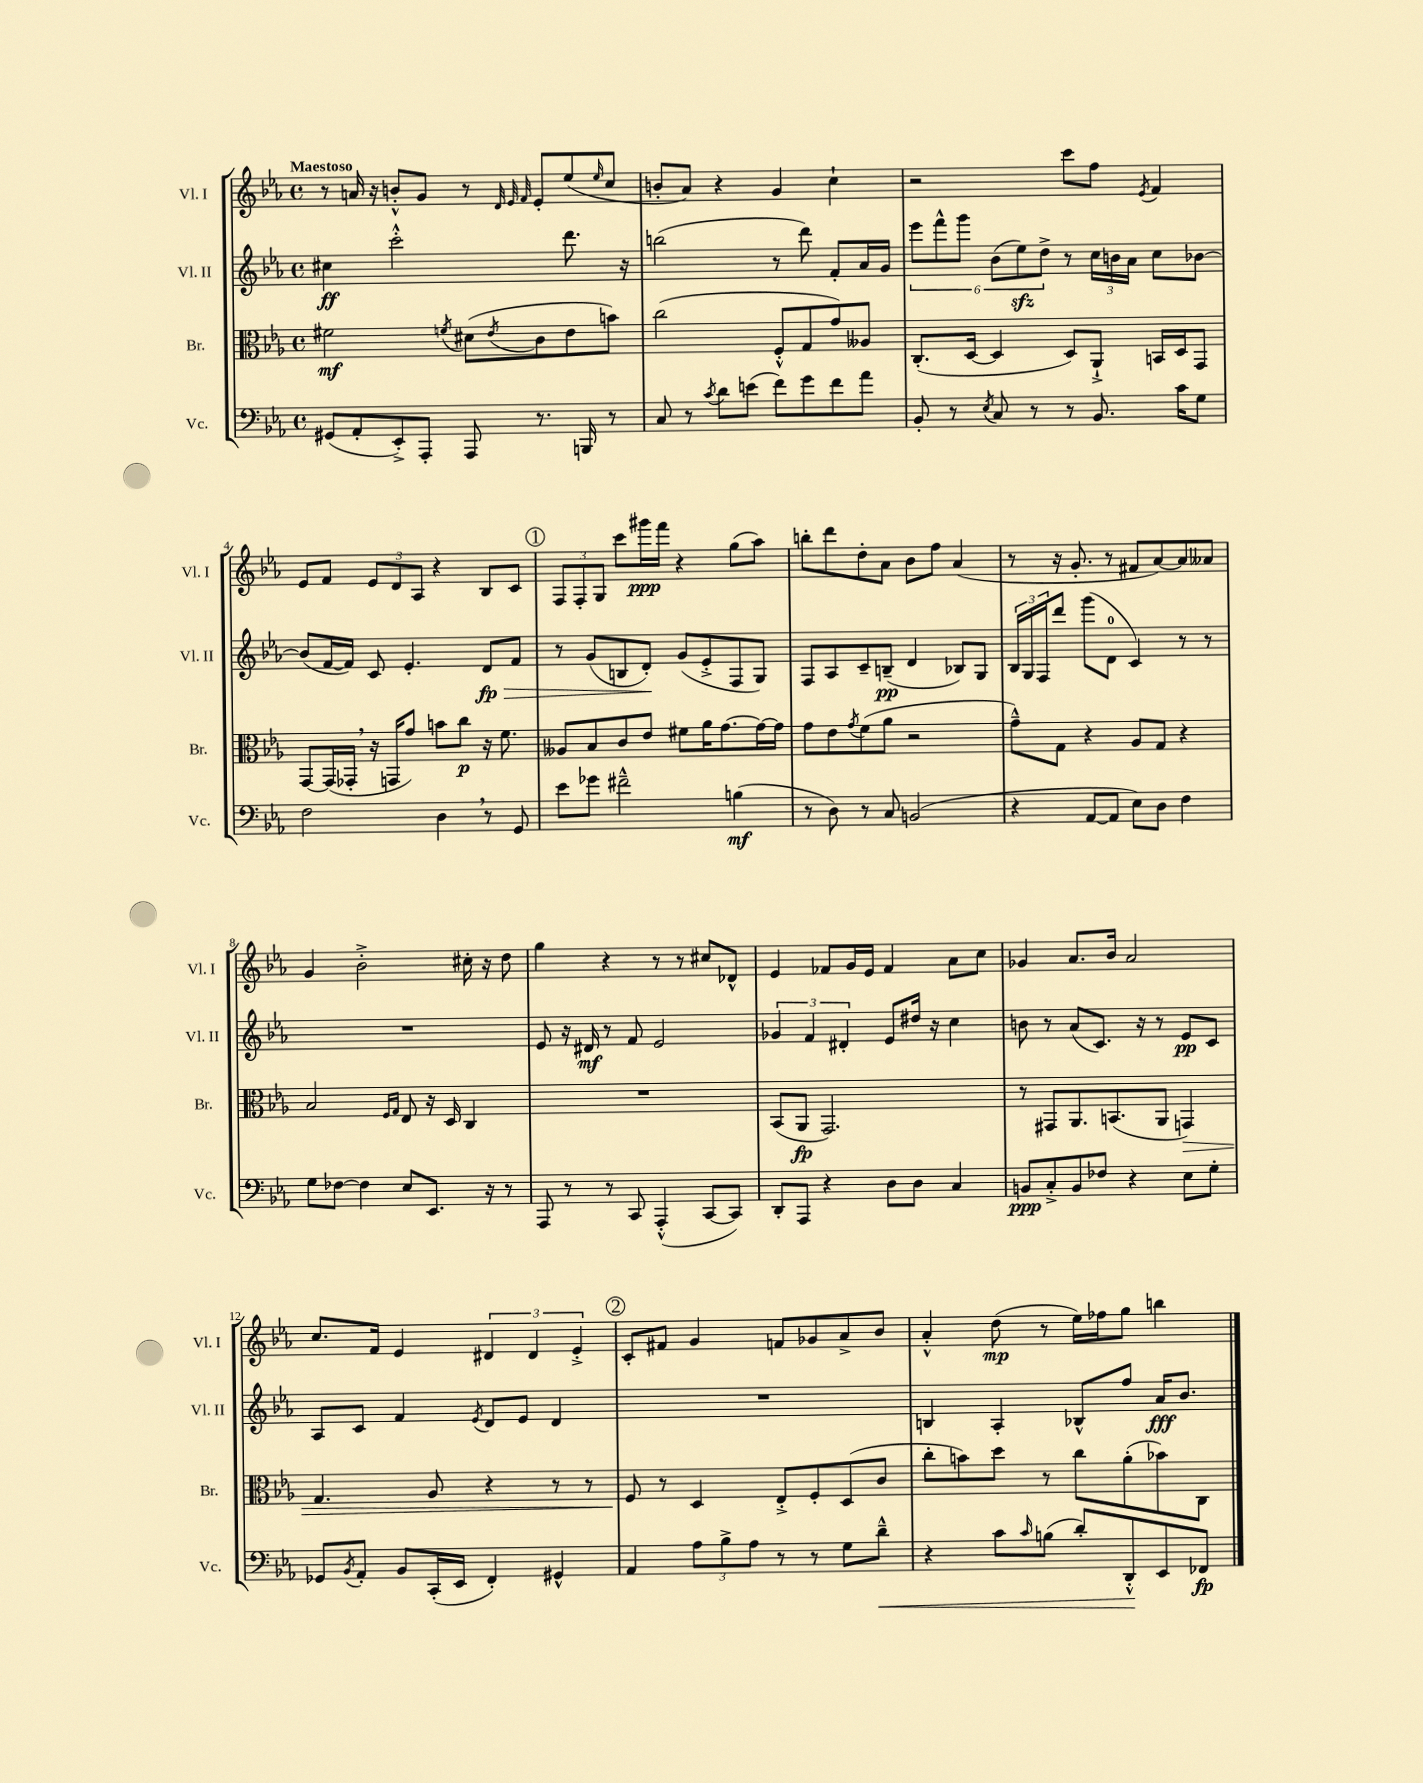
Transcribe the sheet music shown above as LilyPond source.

<<
\new StaffGroup <<
\new Staff = "s0" \with { instrumentName = "Vl. I" shortInstrumentName = "Vl. I" } {
    \clef treble \key ees \major \defaultTimeSignature \time 4/4 \tempo "Maestoso"
    r8 a'16 r16 b'8-.-^ g'8 r8 \grace { d'32 ees'32 f'32 } ees'8-. ees''8( \grace { ees''16 } c''8 |
    b'8-. aes'8) r4 g'4 c''4-! |
    r2 c'''8 f''8 \acciaccatura { ees'8 } f'4 |
    ees'8 f'8 \tuplet 3/2 { ees'8 d'8 aes8 } r4 bes8 c'8 |
    \mark \markup { \circle "1" } \tuplet 3/2 { f8 f8-. g8 } c'''8 gis'''16\ppp f'''16 r4 g''8( aes''8) |
    b''8-. d'''8 d''8-. aes'8 bes'8 f''8 aes'4( |
    r8 r16 g'8.-. r8 fis'8 aes'8~) aes'8 aeses'8 |
    g'4 bes'2-.-> cis''16-. r16 d''8 |
    g''4 r4 r8 r8 cis''8 des'8-^ |
    ees'4 fes'8 g'16 ees'16 fes'4 aes'8 c''8 |
    ges'4 aes'8. bes'16 aes'2 |
    c''8. f'16 ees'4 \tuplet 3/2 { dis'4 dis'4 ees'4-.-> } |
    \mark \markup { \circle "2" } c'8-. fis'8 g'4 f'8 ges'8 aes'8-> bes'8 |
    aes'4-.-^ d''8\mp( r8 ees''16) fes''16 g''8 b''4 \bar "|." |
}
\new Staff = "s1" \with { instrumentName = "Vl. II" shortInstrumentName = "Vl. II" } {
    \clef treble \key ees \major \defaultTimeSignature \time 4/4
    cis''4\ff c'''2-.-^ d'''8. r16 |
    b''2( r8 d'''8) f'8-. aes'16 g'16 |
    \tuplet 6/4 { ees'''8 f'''8-^ g'''8 bes'8( ees''8\sfz) d''8-> } r8 \tuplet 3/2 { c''16 b'16 aes'16 } c''8 bes'8~ |
    bes'8( f'16~ f'16) c'8 ees'4.-. d'8\fp\> f'8 |
    \mark \markup { \circle "1" } r8 g'8( b8 d'8-.\!) g'8( ees'8-.-> f8 g8) |
    f8 aes8 c'8-- b8--\pp( d'4 bes8) g8 |
    \tuplet 3/2 { bes16 g16 f16 } d'''8 g'''8( d'8-0 c'4) r8 r8 |
    R1 |
    ees'8 r16 dis'16\mf r8 f'8 ees'2 |
    \tuplet 3/2 { ges'4 f'4 dis'4-. } ees'8 dis''16 r16 c''4 |
    b'8 r8 aes'8( c'8.) r16 r8 ees'8\pp c'8 |
    aes8 c'8 f'4 \acciaccatura { ees'8 } d'8 ees'8 d'4 |
    \mark \markup { \circle "2" } R1 |
    b4 aes4-. bes8-^ f''8 aes'16\fff bes'8. \bar "|." |
}
\new Staff = "s2" \with { instrumentName = "Br." shortInstrumentName = "Br." } {
    \clef alto \key ees \major \defaultTimeSignature \time 4/4
    fis'2\mf \acciaccatura { f'8 } dis'8( \acciaccatura { ees'8 } c'8 ees'8 b'8) |
    c''2( f8-.-^ g8 g'8) aeses8 |
    c8.-.( d16~ d4 d8) aes,8-!-> b,16 d16 g,8 |
    g,8~ g,16( ges,16-. \breathe r16 g,16 g'8) b'8 c''8\p r16 f'8. |
    \mark \markup { \circle "1" } aeses8 bes8 c'8 ees'8 fis'8 aes'16 g'8.~ g'16~ g'16 |
    g'8 ees'8 \acciaccatura { g'8 } f'8( aes'8 r2 |
    g'8---^) g8 r4 aes8 g8 r4 |
    bes2 \grace { f16 g16 } ees8 r16 d16 c4 |
    R1 |
    bes,8( aes,8\fp g,2.) |
    r8 gis,8 aes,8. b,8.( aes,8 g,4\>) |
    g4. aes8 r4 r8 r8 |
    \mark \markup { \circle "2" } f8\! r8 d4 ees8-.-> f8-. d8( c'8 |
    c''8-. b'8) d''8 r8 c''8 aes'8-.( bes'8) c8 \bar "|." |
}
\new Staff = "s3" \with { instrumentName = "Vc." shortInstrumentName = "Vc." } {
    \clef bass \key ees \major \defaultTimeSignature \time 4/4
    gis,8( aes,8-. ees,8-.->) aes,,8-. aes,,8 r8. b,,16 r8 |
    c8 r8 \acciaccatura { c'8 } d'8 e'8( f'8) g'8 f'8 aes'8 |
    bes,8-. r8 \acciaccatura { ees8 } c8 r8 r8 bes,8. c'16 g8 |
    f2 d4 \breathe r8 g,8 |
    \mark \markup { \circle "1" } ees'8 ges'8 fis'2---^ b4\mf( |
    r8 d8) r8 c8 b,2( |
    r4 aes,8~ aes,8 ees8) d8 f4 |
    g8 fes8~ fes4 ees8 ees,8. r16 r8 |
    aes,,8 r8 r8 c,8 aes,,4-.-^( c,8~ c,8) |
    d,8-. aes,,8 r4 d8 d8 c4 |
    b,8\ppp c8-.-> b,8 fes8 r4 ees8 g8-. |
    ges,8 \acciaccatura { bes,8 } aes,8-. bes,8 c,16-.( ees,16 f,4-.) gis,4-^ |
    \mark \markup { \circle "2" } aes,4 \tuplet 3/2 { aes8 bes8-> aes8 } r8 r8 g8 d'8---^\< |
    r4 c'8 \grace { c'16 } b8( d'8-.) d,8-.-^\! ees,8 fes,8\fp \bar "|." |
}
>>
>>
